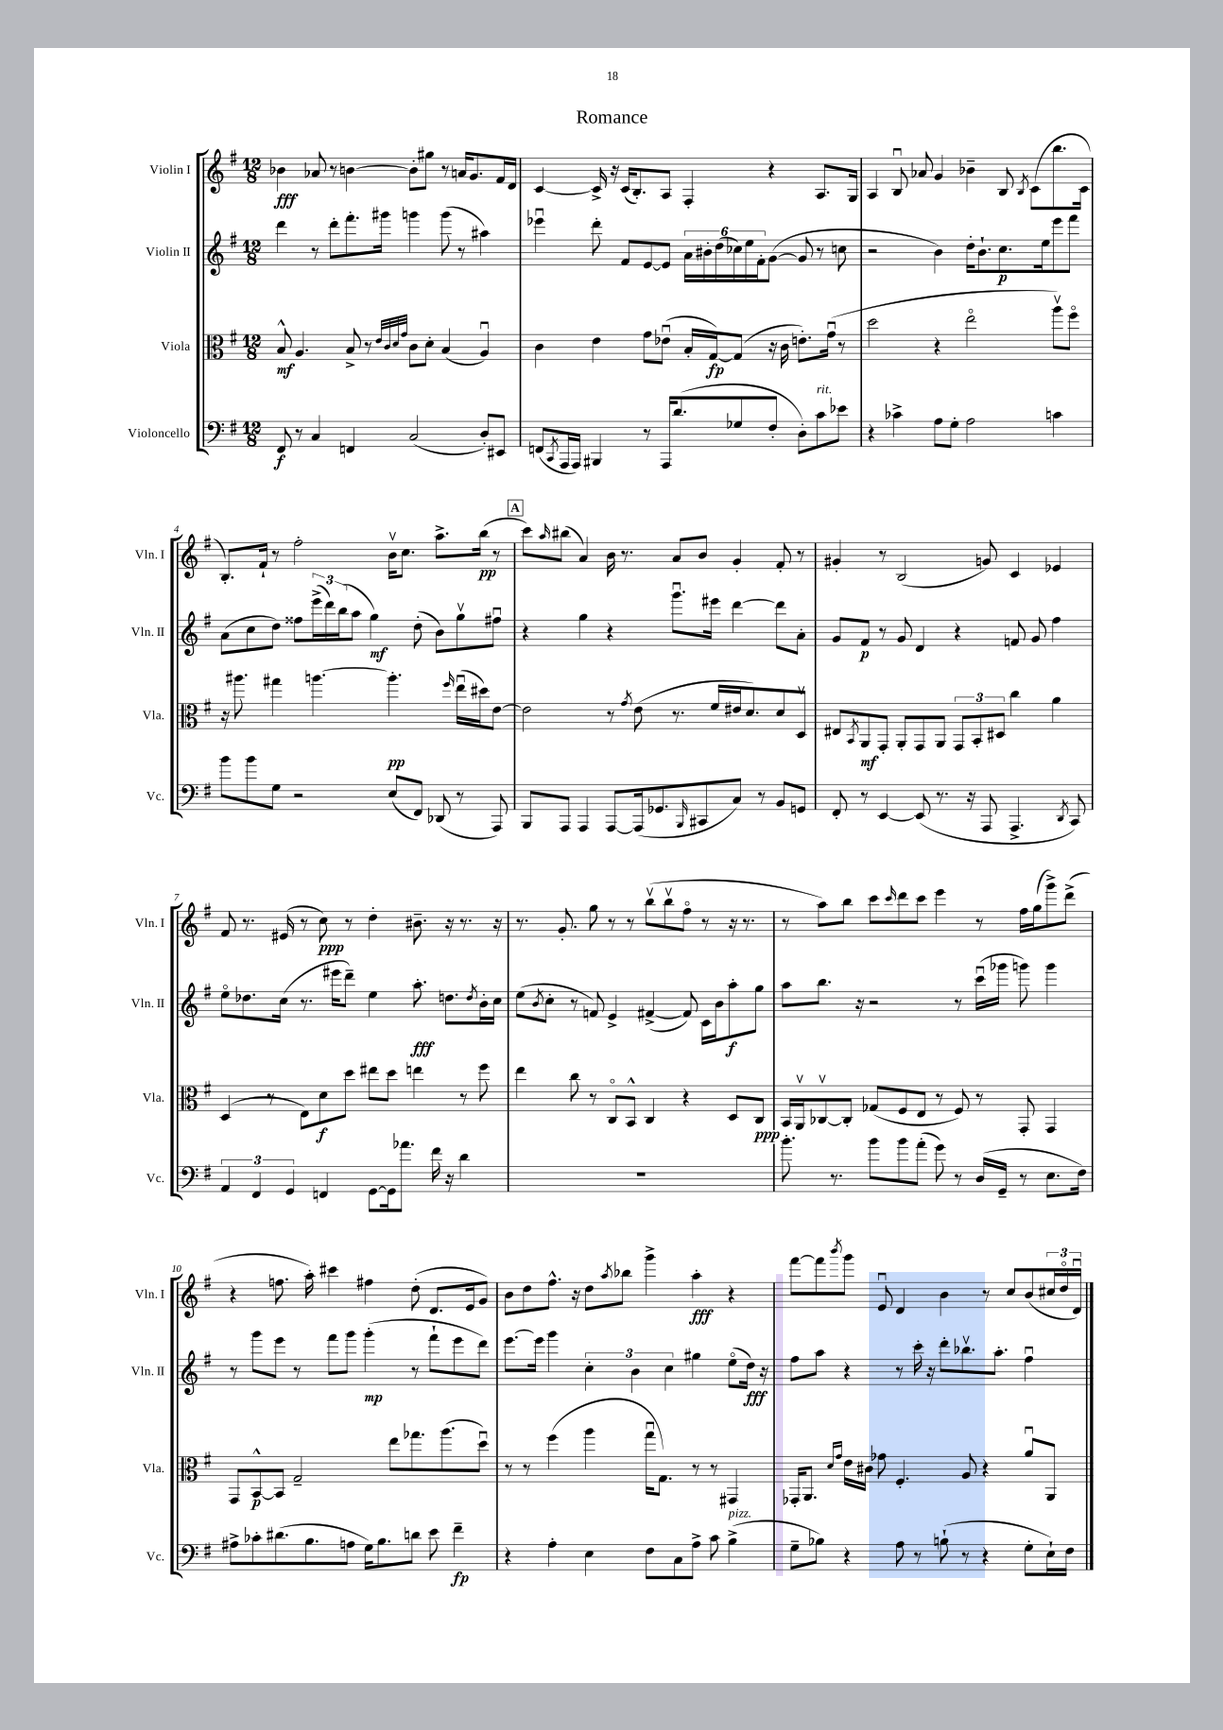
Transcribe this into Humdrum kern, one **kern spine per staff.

**kern	**kern	**kern	**kern
*staff4	*staff3	*staff2	*staff1
*clefF4	*clefC3	*clefG2	*clefG2
*k[f#]	*k[f#]	*k[f#]	*k[f#]
*M12/8	*M12/8	*M12/8	*M12/8
8FF#	8B^^	4ddd	4b-
8r	4.A	.	.
4C	.	8r	8a-
.	.	8ddd'	8r
4FF	8B^	8.fff#'	[4b
.	8r	.	.
.	.	16ggg#	.
.	32qqe	.	.
.	32qqc	.	.
.	32qqd	.	.
.	32qqg	.	.
(2C	8c	4ggg	8b']
.	8d'	.	8gg#
.	(4B	(8ggg	8r
.	.	8r	16a
.	.	.	8.g
8D')	4Au)	4aa#)	.
8EE#	.	.	16f#
.	.	.	16d
=	=	=	=
(8FF	4c	4eee-u	[4c
8qCC	.	.	.
16AAA	.	.	.
16AAA)	.	.	.
4BBB#	4e	8ddd'	16c^]
.	.	.	16r
.	.	8f#	(16c
.	.	.	8.B')
8r	8g	[8e	.
16AAA	(8e-u	8e]	8A
(8.d	.	.	.
.	16B'	24a	4F#'
.	.	24b#'	.
.	[16G)	.	.
.	.	(24dd	.
8G-	(8G]	24cc-)	.
.	.	24ee	.
.	.	24f#'	.
8F#'	16r	([8g	4r
.	16c	.	.
8D')	8.e')	8g]	.
8c	.	8r	8.A
.	(16gu	.	.
8e-	8r	8cc	.
.	.	.	16G
=	=	=	=
4r	2dd	2r	4A
4c-^	.	.	8Bu
.	.	.	8a-
8A	4r	4b)	4g
8G'	.	.	.
2A	2eeo	16dd'	4b-~
.	.	8.b`	.
.	.	8.cc	8B
.	.	.	8qB
.	.	.	(8c
.	.	16ee	.
4c	8aav)	8eee	8.bb
.	8ff#o	8fff#	.
.	.	.	16c
=	=	=	=
8b	16r	(8a	8.B')
.	8.aa#	.	.
8b	.	8cc	.
.	.	.	16f#`
8G	4gg#	8dd)	8r
2r	.	8ff##	2ff#'
.	[4.aa	(24eee^	.
.	.	24ddd)	.
.	.	(24bb	.
.	.	8aa	.
.	.	4gg)	.
(8E	4.aa']	.	16bv
.	.	.	8.cc
8FF#)	.	(8dd'	.
(8DD-	.	8b)	8.aa^
.	16qqff#	.	.
8r	(16eeu	8ggv	.
.	16dd#)	.	(16bb
8AAA)	[8e	8ff#u	8r
=	=	=	=
8BBB	2e]	4r	8ccc)
.	.	.	16qqaa
8AAA	.	.	(8bb#
4AAA	.	4gg	4a)
[8AAA	8r	4r	16b
.	.	.	8.r
.	8qg	.	.
(16AAA]	(8e	.	.
8.GG-	.	.	.
.	8.r	8.gggu	8a
16qqBBB	.	.	.
8CC#	.	.	8b
.	16f#	16eee#	.
8C)	16e#	[4ddd	4g'
.	8.d)	.	.
8r	.	.	.
8BB	8d	8ddd]	8f#'
8GG	8Dv	8a'	8r
=	=	=	=
8FF#'	8E#	8g	4g#'
.	8qBB	.	.
8r	8AA	8f#	.
[4EE	8GG'	8r	8r
.	8AA'	8g	(2B
(8EE]	8GG	4d	.
8.r	8AA	.	.
.	12GG	4r	.
16r	.	.	.
.	12BB'	.	.
8AAA	.	.	8g)
.	12D#	.	.
4.AAA^	4cc	8f	4c
.	.	8g	.
.	4a	4ff#	4e-
8qDD	.	.	.
8CC)	.	.	.
=	=	=	=
6AA	(4D	8eeo	8f#
.	.	8.dd-	8.r
6FF#	.	.	.
.	8r	.	.
.	.	(16cc	(16e#
6GG	.	.	.
.	8E)	8.r	8r
4FF	8d	.	8cc)
.	.	16eee#	.
.	8dd	8ddd~)	8r
[8GG	8ee#	4ee	4dd'
16GG]	8dd	.	.
8.a-	.	.	.
.	4ee	8.aa'	8.b#~
16f#	.	.	.
16r	.	8.dd	16r
4d	8r	.	8.r
.	.	8qdd	.
.	8ff#	16b'	.
.	.	16cc	16r
=	=	=	=
1.r	4ee	(8ee	8.r
.	.	8qb	.
.	.	8cc'	.
.	.	.	8.g'
.	8cc	8r	.
.	8r	8f)	8gg
.	8Co	4e^	8r
.	8BB^^	.	8r
.	4C	([4f#^	(8bbv
.	.	.	8bbv
.	4r	8f#])	8ff#o
.	.	16c	8r
.	.	16b	.
.	8D	8aa'	16r
.	.	.	8.r
.	8C	8gg	.
=	=	=	=
8.b'	16BB	8aa	8r
.	16AAv	.	.
.	[8C-v	8.bb	8aa)
8.r	.	.	.
.	8C-']	.	8bb
.	.	16r	.
8b	(8G-	2r	8ccc
.	.	.	16qqccc
8b	8F#	.	8ddd
(8a'	8E	.	8ccc
8g)	8r	.	4eee
8r	8F#)	8r	.
(16D	8r	(16cccu	8r
16GG~	.	16ggg-	.
8r	8GG'	8ggg)	16ff#
.	.	.	(16gg
8.E	4GG	4ggg	8ggg^)
.	.	.	(8ddd^
16F#)	.	.	.
=	=	=	=
8A#^	8GG	8r	4r
8c-'	[8BB^^	8ggg	.
(8.d#	8BB]	8eee	8.ff
.	2G~	8r	.
8.B	.	.	16aa')
.	.	8fff#	4ccc#
8A	.	8ggg	.
16G)	.	(4ggg'	4ff#
8.B	.	.	.
.	8ee	.	.
8d	8.gg-	8r	(8dd'
8e	.	8fff#`	8.d
.	(8.aa	.	.
4f#~	.	8eee	.
.	.	.	16e
.	8ddu)	8ddd)	8g)
=	=	=	=
4r	8r	[8.eee	8b
.	8r	.	8dd
.	.	16eee]	.
4A'	(4ff#	4ggg	8.ff#^^
.	.	.	16r
4E	4aa	6cc'	8dd
.	.	.	8qaa
.	.	.	8bb-
.	.	6b	.
8F#	16ggu	.	4ggg^
.	8.G)	.	.
.	.	6cc	.
8C	.	.	.
8A^	8r	4gg#	4aa'
8c	8r	.	.
(4B^	4GG#	(8eeo	4r
.	.	16dd)	.
.	.	16r	.
=	=	=	=
8G~	16GG-'	8ff#	[8fff#
.	8.AA	.	.
8B-)	.	8aa	8fff#]
.	16qqd	.	.
.	16qqg	.	8qbbb
4r	16e	4r	8ggg
.	16c#	.	.
.	8g-	.	8eu
8A	4.F#'	8r	4d
8r	.	16ccc'	.
.	.	16r	.
(8B`	.	8ddd'	4b
8r	8A	8.bb-v	.
4r	4r	.	8r
.	.	8.aa'	.
.	.	.	8cc
8G'	8au	4ff#u	(8b
16E`)	8AA	.	24cc#
.	.	.	24ddo
16F#	.	.	.
.	.	.	24du)
==	==	==	==
*-	*-	*-	*-
